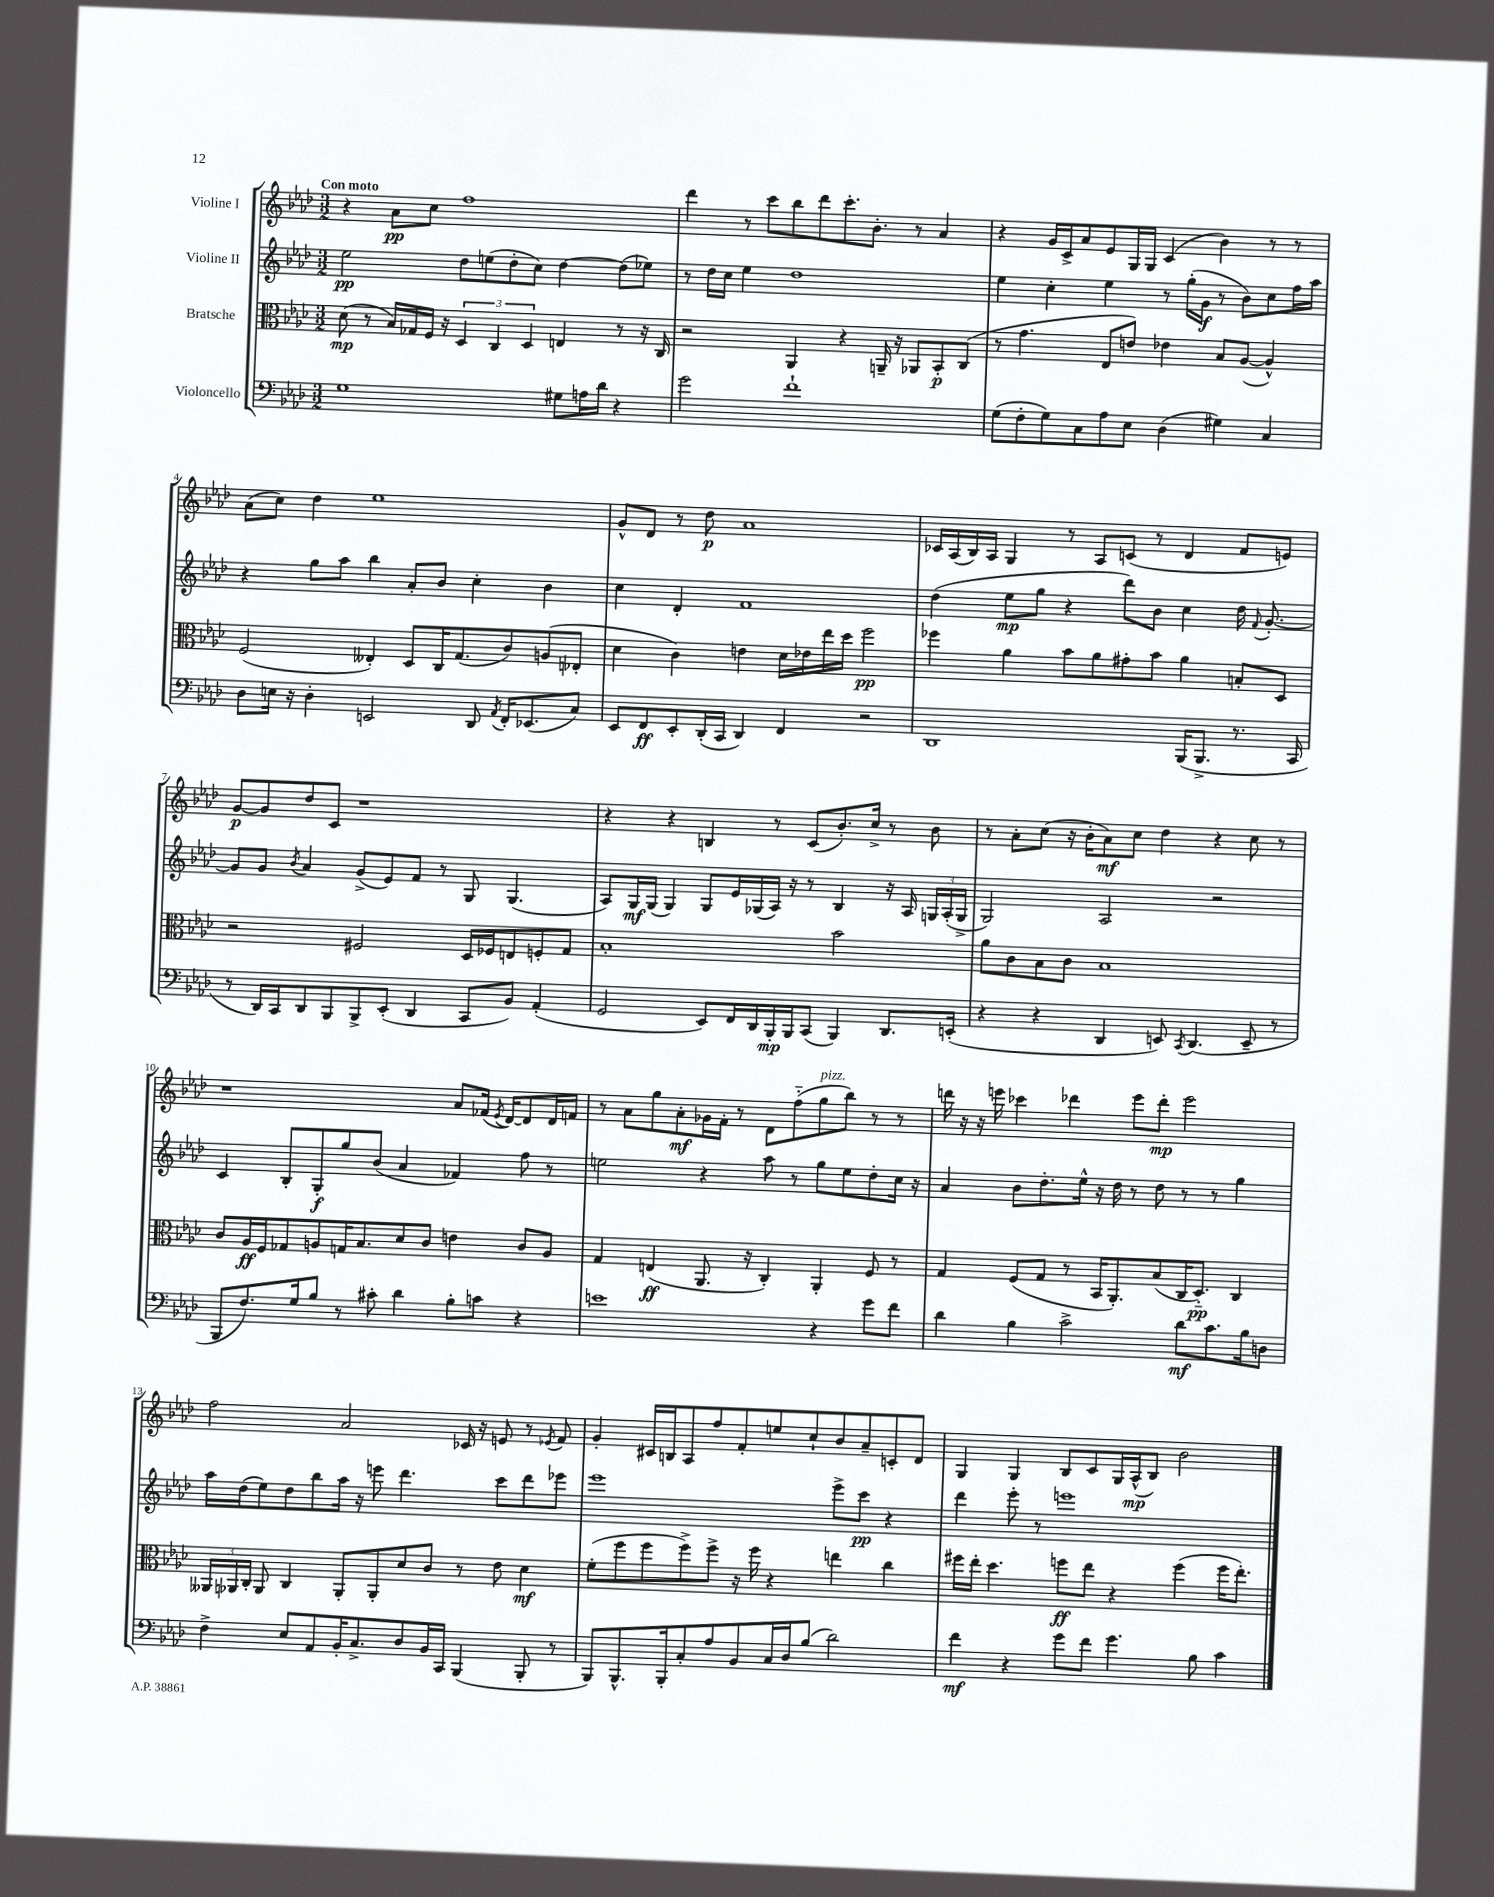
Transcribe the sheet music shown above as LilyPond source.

<<
\new StaffGroup <<
\new Staff = "s0" \with { instrumentName = "Violine I" } {
    \clef treble \key aes \major \numericTimeSignature \time 3/2 \tempo "Con moto"
    \autoBeamOff r4 aes'8[\pp c''8] f''1 |
    des'''4 r8 c'''8[ bes''8 des'''8 c'''8.-. bes'8.]-. r8 aes'4 |
    r4 g'16[ c'16-> aes'8 ees'8 g16 g16] c'4( bes'4) r8 r8 |
    aes'8[( c''8]) des''4 ees''1 |
    g'8[-^ des'8] r8 des''8\p aes'1 |
    ces'16[ aes16( bes16) aes16] g4 r8 aes8[ c'8]( r8 des'4 f'8[ e'8]) |
    g'8[~\p g'8 des''8 c'8] r1 |
    r4 r4 b4 r8 c'8[( bes'8.-.) c''16]-> r8 bes'8 |
    r8 aes'8[-. c''8]( r16 bes'16[-. aes'8\mf) c''8] des''4 r4 c''8 r8 |
    r1 aes'8[ fes'16]( \acciaccatura { ees'8 } des'16[~) des'8 des'16 f'16] |
    r8 aes'8[ g''8 aes'8-.\mf ges'16 f'16]-. r8 des'8[ f''8-_( g''8^\markup { \italic "pizz." } bes''8]) r8 r8 |
    d'''16 r16 r16 e'''16 ces'''4 des'''4 e'''8[ des'''8]-.\mp e'''2 |
    f''2 aes'2 ces'16 r16 e'8 r8 \acciaccatura { ees'8 } f'8 |
    g'4-. cis'16[ b16 aes8 f''8 f'8-. e''8 c''8-! bes'8 aes'8-- c'8-. des'8] |
    g4 g4 bes8[ c'8 g16 aes16-^\mp( bes8]) bes'2 \bar "|." |
}
\new Staff = "s1" \with { instrumentName = "Violine II" } {
    \clef treble \key aes \major \numericTimeSignature \time 3/2
    \autoBeamOff ees''2\pp des''8[ e''8( des''8-. c''8]) des''4~ des''8[( ees''8]) |
    r8 des''16[ c''16] ees''4 des''1 |
    ees''4 c''4-. ees''4 r8 g''16[-.( g'16]\f r8 bes'8[) c''8 f''16 aes''16] |
    r4 g''8[ aes''8] bes''4 aes'8[-. bes'8] c''4-. bes'4 |
    c''4 des'4-. f'1 |
    des''4( ees''8[\mp g''8] r4 des'''8[) bes'8] c''4 des''16 \appoggiatura { f'8 } g'8.~-. |
    g'8[ g'8] \acciaccatura { bes'8 } aes'4 g'8[->( ees'8) f'8] r8 g8 g4.( |
    aes8[) g16\mf g16]( g4) g8[ ees'16 ges16( aes16]) r16 r8 bes4 r16 aes16 \tuplet 3/2 { g16[ aes16-.( g16]-> } |
    g2) aes2 r2 |
    c'4 bes8[-. g8-.\f g''8 bes'8]( aes'4 fes'4) f''8 r8 |
    e''2 r4 aes''8 r8 g''8[ e''8 des''8-. c''16] r16 |
    aes'4 bes'8[ des''8.-. ees''16]-^ r16 des''16 r8 des''8 r8 r8 g''4 |
    aes''16[ des''16( ees''8) des''8 bes''8 aes''16] r16 e'''8 des'''4. c'''8[ des'''8 ees'''8] |
    ees'''1 ees'''8[-> c'''8]\pp r4 |
    des'''4 ees'''8-. r8 e'''1 \bar "|." |
}
\new Staff = "s2" \with { instrumentName = "Bratsche" } {
    \clef alto \key aes \major \numericTimeSignature \time 3/2
    \autoBeamOff des'8\mp( r8 bes16[) ges16 f16] r16 \tuplet 3/2 { des4 c4 des4 } e4 r8 r16 c16 |
    r2 aes,4 r4 a,16-- r16 aes,8[ bes,8-.\p c8]( |
    r8 g'4. ees8[ e'8]) ees'4 bes8[ aes8]~( aes4-^) |
    f2( eeses4-.) des8[ c16 g8.( c'8) a8( ees8]-. |
    des'4 c'4) e'4 des'16[ ees'16 ees''16 des''16] f''2\pp |
    fes''4 aes'4 bes'8[ aes'8 gis'8-. bes'8] aes'4 b8[-. des8] |
    r2 fis2 des16[ fes16 e8 f8-. g8] |
    bes1-. bes'2 |
    aes'8[ c'8 bes8 c'8] bes1 |
    c'8[ aes16\ff f16 ges8 a8 g16 bes8. des'8 c'8] e'4 c'8[ a8] |
    g4 e4\ff( aes,8. r16 c4-.) aes,4-. f8 r8 |
    g4 f8[( g8] r8 bes,16[ aes,8.-.) bes8( c16 des8.]-_\pp) c4 |
    \tuplet 3/2 { aeses,16[ aes,16 c16]-. } aes,8 c4 aes,8[-. aes,8-. des'8 c'8] r8 ees'8 des'4\mf |
    f'8[-.( f''8 f''8 f''8->) f''8]-> r16 f''16 r4 e''4 c''4 |
    fis''16[ ees''16]-. des''4. f''8[\ff ees''8] r4 f''4( f''16[ ees''8.]-.) \bar "|." |
}
\new Staff = "s3" \with { instrumentName = "Violoncello" } {
    \clef bass \key aes \major \numericTimeSignature \time 3/2
    \autoBeamOff g1 gis8[ a16 des'16] r4 |
    g'2 f'1-! |
    g8[( f8-. g8) c8 aes8 ees8] des4( gis4) c4 |
    des8[ e16] r16 des4-. e,2 des,8 \acciaccatura { aes,8 } f,16[-. ees,8.( c8]) |
    ees,8[ f,8\ff ees,8-. des,16-.( c,16] des,4) f,4 r2 |
    des,1 bes,,16[( bes,,8.]-> r8. c,16 |
    r8 des,16[) c,16 des,8 bes,,8 bes,,8-> ees,8]-.( des,4 c,8[ bes,8]) aes,4-.( |
    g,2 ees,8[) f,16 des,16 bes,,16-.\mp bes,,16 c,8]( bes,,4) des,8.[ e,16]-.( |
    r4 r4 des,4 e,8) \acciaccatura { c,8 } des,4.( e,8-- r8 |
    bes,,8[ f8.) g16 bes8] r8 cis'8-. des'4 bes8[-. c'8] r4 |
    e'1 r4 g'8[ f'8] |
    des'4 bes4 c'2-> des'8[\mf c'8. bes16 d8] |
    f4-> ees8[ aes,8 bes,16-. c8.-> des8 bes,16 c,16] bes,,4( bes,,8-. r8 |
    bes,,8[) bes,,8.-^ bes,,16-. c8-. aes8 bes,8 c16 des16 bes8]( des'2) |
    f'4\mf r4 g'8[ f'8] g'4. bes8 c'4 \bar "|." |
}
>>
>>
